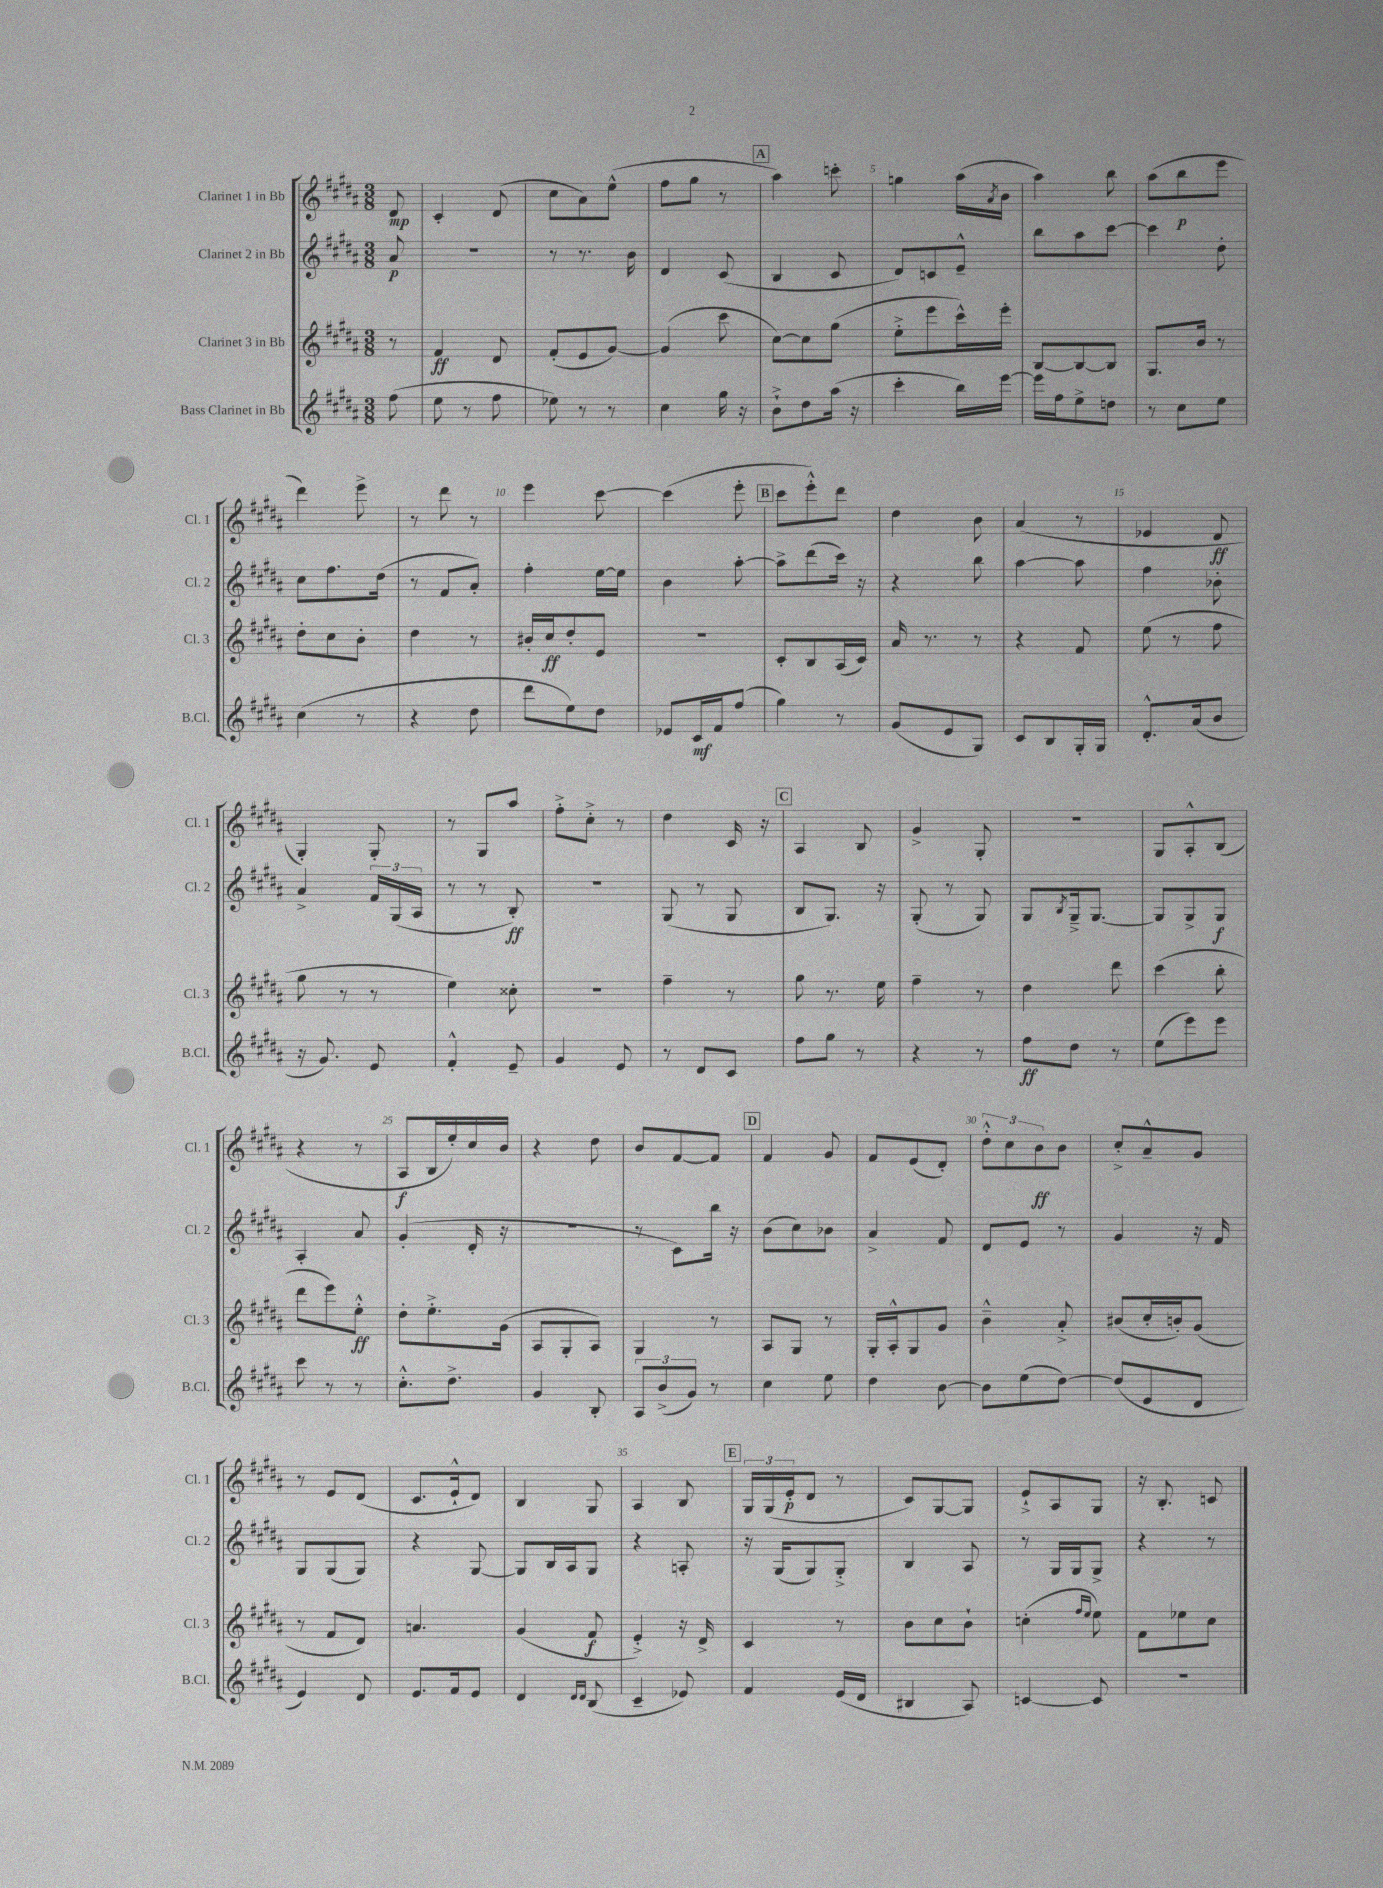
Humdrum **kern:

**kern	**dynam	**kern	**dynam	**kern	**dynam	**kern	**dynam
*part4	*part4	*part3	*part3	*part2	*part2	*part1	*part1
*staff4	*staff4	*staff3	*staff3	*staff2	*staff2	*staff1	*staff1
*I"Bass Clarinet in Bb	*	*I"Clarinet 3 in Bb	*	*I"Clarinet 2 in Bb	*	*I"Clarinet 1 in Bb	*
*I'B.Cl.	*	*I'Cl. 3	*	*I'Cl. 2	*	*I'Cl. 1	*
*clefG2	*	*clefG2	*	*clefG2	*	*clefG2	*
*k[f#c#g#d#a#]	*	*k[f#c#g#d#a#]	*	*k[f#c#g#d#a#]	*	*k[f#c#g#d#a#]	*
*M3/8	*	*M3/8	*	*M3/8	*	*M3/8	*
=	=	=	=	=	=	=	=
(8ff#\	.	8r	.	8a#/	p	8d#/	mp
=1	=1	=1	=1	=1	=1	=1	=1
8ee\	.	4f#/	ff	4.r	.	4c#'/	.
8r	.	.	.	.	.	.	.
8ff#\	.	8d#/	.	.	.	(8d#/	.
=2	=2	=2	=2	=2	=2	=2	=2
8ee-X\)	.	(8f#'/L	.	8r	.	8cc#\L	.
8r	.	8e/	.	8.r	.	8a#\)	.
8r	.	[8g#/J)	.	.	.	(8ee^^\J	.
.	.	.	.	16b\	.	.	.
=3	=3	=3	=3	=3	=3	=3	=3
4cc#\	.	(4g#/]	.	4d#/	.	8ff#\L	.
.	.	.	.	.	.	8gg#\J	.
16gg#\	.	8ccc#\	.	(8c#/	.	8r	.
16r	.	.	.	.	.	.	.
!!LO:REH:place=s1:t=A
=4	=4	=4	=4	=4	=4	=4	=4
8b`^\L	.	[8cc#\L)	.	4B/	.	4aa#\)	.
8dd#\	.	8cc#\]	.	.	.	.	.
(16aa#\Jk	.	(8gg#\J	.	8c#/	.	8cccn'\	.
16r	.	.	.	.	.	.	.
=5	=5	=5	=5	=5	=5	=5	=5
4ccc#'\	.	8ee'^\L	.	8d#/L)	.	4ggn\	.
.	.	8eee\	.	8cn/	.	.	.
16bb\LL)	.	16ccc#^^\L)	.	8e~^^/J	.	(16aa#\LL	.
.	.	.	.	.	.	8qa#/	.
[16eee\JJ	.	16eee'\JJ	.	.	.	16b\JJ	.
=6	=6	=6	=6	=6	=6	=6	=6
16eee\LL]	.	[8B/L	.	8bb\L	.	4aa#\)	.
16ff#\J	.	.	.	.	.	.	.
8ee^\	.	8B/_	.	8aa#\	.	.	.
8ddn\J	.	8B/J]	.	[8ccc#\J	.	8bb\	.
=7	=7	=7	=7	=7	=7	=7	=7
8r	.	8.G#/L	.	4ccc#\]	.	(8aa#\L	.
8cc#\L	.	.	.	.	.	8bb\	p
.	.	16b/Jk	.	.	.	.	.
8ee\J	.	8r	.	8dd#'\	.	8eee\J	.
!!LO:LB:g=z
=8	=8	=8	=8	=8	=8	=8	=8
(4cc#\	.	8dd#'\L	.	8cc#\L	.	4ddd#\)	.
.	.	8cc#\	.	8.ff#\	.	.	.
8r	.	8b'\J	.	.	.	8eee^\	.
.	.	.	.	(16dd#\Jk	.	.	.
=9	=9	=9	=9	=9	=9	=9	=9
4r	.	4dd#\	.	8r	.	8r	.
.	.	.	.	8f#/L	.	8ddd#\	.
8dd#\	.	8r	.	8a#'/J)	.	8r	.
=10	=10	=10	=10	=10	=10	=10	=10
8ddd#\L	.	16b#X'/LL	.	4ff#'\	.	4eee\	.
.	.	16cc#/J	ff	.	.	.	.
8ee\)	.	8dd#'/	.	.	.	.	.
8dd#\J	.	8e/J	.	[16ee\LL	.	[8ccc#\	.
.	.	.	.	16ee\JJ]	.	.	.
=11	=11	=11	=11	=11	=11	=11	=11
8e-X/L	.	4.r	.	4b\	.	(4ccc#\]	.
16c#/L	mf	.	.	.	.	.	.
16f#/J	.	.	.	.	.	.	.
(8ff#/J	.	.	.	[8aa#'\	.	8eee'\	.
!!LO:REH:place=s1:t=B
=12	=12	=12	=12	=12	=12	=12	=12
4gg#\)	.	8c#'/L	.	8aa#^\L]	.	8ccc#\L	.
.	.	8B/	.	(8ddd#\	.	8eee'^^\)	.
8r	.	(16A#/L	.	16ccc#\Jk)	.	8ddd#\J	.
.	.	16c#/JJ)	.	16r	.	.	.
=13	=13	=13	=13	=13	=13	=13	=13
(8g#/L	.	16a#/	.	4r	.	4dd#\	.
.	.	8.r	.	.	.	.	.
8e/	.	.	.	.	.	.	.
8G#/J)	.	8r	.	8bb\	.	8b\	.
=14	=14	=14	=14	=14	=14	=14	=14
8c#/L	.	4r	.	[4aa#\	.	(4a#/	.
8B/	.	.	.	.	.	.	.
16G#'/L	.	8f#/	.	8aa#\]	.	8r	.
16G#/JJ	.	.	.	.	.	.	.
=15	=15	=15	=15	=15	=15	=15	=15
8.d#'^^/L	.	(8ee\	.	4ff#\	.	4e-X/	.
.	.	8r	.	.	.	.	.
(16a#/k	.	.	.	.	.	.	.
8b/J	.	8ff#\	.	8b-X'\	.	8d#/	ff
!!LO:LB:g=z
=16	=16	=16	=16	=16	=16	=16	=16
16r	.	8gg#\	.	4a#^/	.	4G#'/)	.
8.g#/)	.	.	.	.	.	.	.
.	.	8r	.	.	.	.	.
8e/	.	8r	.	24f#/LL	.	8G#'/	.
.	.	.	.	(24G#/	.	.	.
.	.	.	.	24A#/JJ	.	.	.
=17	=17	=17	=17	=17	=17	=17	=17
4f#'^^/	.	4ee\)	.	8r	.	8r	.
.	.	.	.	8r	.	8G#/L	.
8e~/	.	8cc##X'\	.	8B'/)	ff	8aa#/J	.
=18	=18	=18	=18	=18	=18	=18	=18
4g#/	.	4.r	.	4.r	.	8ff#'^\L	.
.	.	.	.	.	.	8cc#'^\J	.
8e/	.	.	.	.	.	8r	.
=19	=19	=19	=19	=19	=19	=19	=19
8r	.	4ff#~\	.	(8G#/	.	4dd#\	.
8d#/L	.	.	.	8r	.	.	.
8c#/J	.	8r	.	8G#/	.	16c#/	.
.	.	.	.	.	.	16r	.
!!LO:REH:place=s1:t=C
=20	=20	=20	=20	=20	=20	=20	=20
8ff#\L	.	8gg#\	.	8B/L	.	4A#/	.
8gg#\J	.	8.r	.	8.G#/J)	.	.	.
8r	.	.	.	.	.	8B/	.
.	.	16ee\	.	16r	.	.	.
=21	=21	=21	=21	=21	=21	=21	=21
4r	.	4ff#~\	.	(8G#'/	.	4g#^/	.
.	.	.	.	8r	.	.	.
8r	.	8r	.	8G#/)	.	8G#'/	.
=22	=22	=22	=22	=22	=22	=22	=22
8ff#\L	ff	4dd#\	.	8G#/L	.	4.r	.
.	.	.	.	8qB/	.	.	.
8dd#\J	.	.	.	16G#~^/k	.	.	.
.	.	.	.	[8.G#/J	.	.	.
8r	.	8ddd#\	.	.	.	.	.
=23	=23	=23	=23	=23	=23	=23	=23
(8ee\L	.	(4ccc#\	.	8G#/L]	.	8G#/L	.
8eee\)	.	.	.	8G#^/	.	8A#'^^/	.
8eee\J	.	8bb'\	.	8G#/J	f	(8B/J	.
!!LO:LB:g=z
=24	=24	=24	=24	=24	=24	=24	=24
8ccc#\	.	8ddd#\L	.	4A#'/	.	4r	.
8r	.	8eee\)	.	.	.	.	.
8r	.	8ee'^^\J	ff	8a#/	.	8r	.
=25	=25	=25	=25	=25	=25	=25	=25
8.cc#'^^\L	.	8dd#'\L	.	(4g#'/	.	8A#/L	f
.	.	8.ee'^\	.	.	.	16B/L	.
8.dd#^\J	.	.	.	.	.	16ee'/)	.
.	.	.	.	16d#'/	.	16cc#/	.
.	.	(16g#\Jk	.	16r	.	16b/JJ	.
=26	=26	=26	=26	=26	=26	=26	=26
4g#/	.	8A#/L	.	4.r	.	4r	.
.	.	8G#'/	.	.	.	.	.
8B'/	.	8A#/J)	.	.	.	8dd#\	.
=27	=27	=27	=27	=27	=27	=27	=27
12A#/L	.	4G#/	.	8r	.	8b/L	.
(12b^/	.	.	.	.	.	.	.
.	.	.	.	8c#\L)	.	[8f#/	.
12g#/J)	.	.	.	.	.	.	.
8r	.	8r	.	16bb\Jk	.	8f#/J]	.
.	.	.	.	16r	.	.	.
!!LO:REH:place=s1:t=D
=28	=28	=28	=28	=28	=28	=28	=28
4cc#\	.	8A#/L	.	(8b\L	.	4f#/	.
.	.	8G#/J	.	8cc#\)	.	.	.
8ee\	.	8r	.	8b-X\J	.	8g#/	.
=29	=29	=29	=29	=29	=29	=29	=29
4dd#\	.	16G#'/LL	.	4a#^/	.	8f#/L	.
.	.	16A#'^^/J	.	.	.	.	.
.	.	8G#/	.	.	.	(8e/	.
[8b\	.	8g#/J	.	8f#/	.	8d#'/J)	.
=30	=30	=30	=30	=30	=30	=30	=30
8b\L]	.	4b~^^\	.	8d#/L	.	12dd#'^^\L	.
.	.	.	.	.	.	12cc#\	.
(8ee\	.	.	.	8e/J	.	.	.
.	.	.	.	.	.	12b\	ff
[8dd#\J)	.	8a#'^/	.	8r	.	8b\J	.
=31	=31	=31	=31	=31	=31	=31	=31
(8dd#/L]	.	(8b#X/L	.	4g#/	.	8cc#'^/L	.
8e/	.	16cc#'/L	.	.	.	8a#~^^/	.
.	.	16bn'/J)	.	.	.	.	.
8d#/J	.	(8g#/J	.	16r	.	8g#/J	.
.	.	.	.	16f#/	.	.	.
!!LO:LB:g=z
=32	=32	=32	=32	=32	=32	=32	=32
4e/)	.	8r	.	8G#/L	.	8r	.
.	.	8f#/L	.	(8G#/	.	8e/L	.
8d#/	.	8d#/J)	.	8G#/J)	.	(8d#/J	.
=33	=33	=33	=33	=33	=33	=33	=33
8.e/L	.	4.an/	.	4r	.	8.c#/L	.
16f#/k	.	.	.	.	.	16e`^^/k	.
8e/J	.	.	.	[8G#/	.	8d#/J)	.
=34	=34	=34	=34	=34	=34	=34	=34
4d#/	.	(4g#/	.	8G#/L]	.	4B/	.
.	.	.	.	16B/L	.	.	.
.	.	.	.	16A#/J	.	.	.
16qqd#/LL	.	.	.	.	.	.	.
16qqd#/JJ	.	.	.	.	.	.	.
(8B/	.	8f#/	f	8G#/J	.	8G#/	.
=35	=35	=35	=35	=35	=35	=35	=35
4c#~/	.	4e'^/)	.	4r	.	4A#/	.
8e-X/)	.	16r	.	8An'/	.	8B/	.
.	.	16d#^/	.	.	.	.	.
!!LO:REH:place=s1:t=E
=36	=36	=36	=36	=36	=36	=36	=36
4f#/	.	4c#/	.	16r	.	24G#/LL	.
.	.	.	.	.	.	(24G#/	.
.	.	.	.	(16G#/KL	.	.	.
.	.	.	.	.	.	24e'/J	p
.	.	.	.	8G#/)	.	8d#/J	.
(16e/LL	.	8r	.	8G#'^/J	.	8r	.
16d#/JJ	.	.	.	.	.	.	.
=37	=37	=37	=37	=37	=37	=37	=37
4B#X/	.	8b\L	.	4B/	.	8c#/L)	.
.	.	8cc#\	.	.	.	[8G#/	.
8A#/)	.	8b`\J	.	8A#/	.	8G#/J]	.
=38	=38	=38	=38	=38	=38	=38	=38
[4cn/	.	(4ccn'\	.	8r	.	8e`^/L	.
.	.	.	.	16G#/LL	.	8A#/	.
.	.	.	.	16G#/J	.	.	.
.	.	16qqff#/LL	.	.	.	.	.
.	.	16qqee/JJ	.	.	.	.	.
8c/]	.	8ee\)	.	8G#^/J	.	8G#/J	.
=39	=39	=39	=39	=39	=39	=39	=39
4.r	.	8f#\L	.	4r	.	16r	.
.	.	.	.	.	.	8.B'/	.
.	.	8ee-X\	.	.	.	.	.
.	.	8cc#\J	.	8r	.	8cn/	.
==	==	==	==	==	==	==	==
*-	*-	*-	*-	*-	*-	*-	*-
